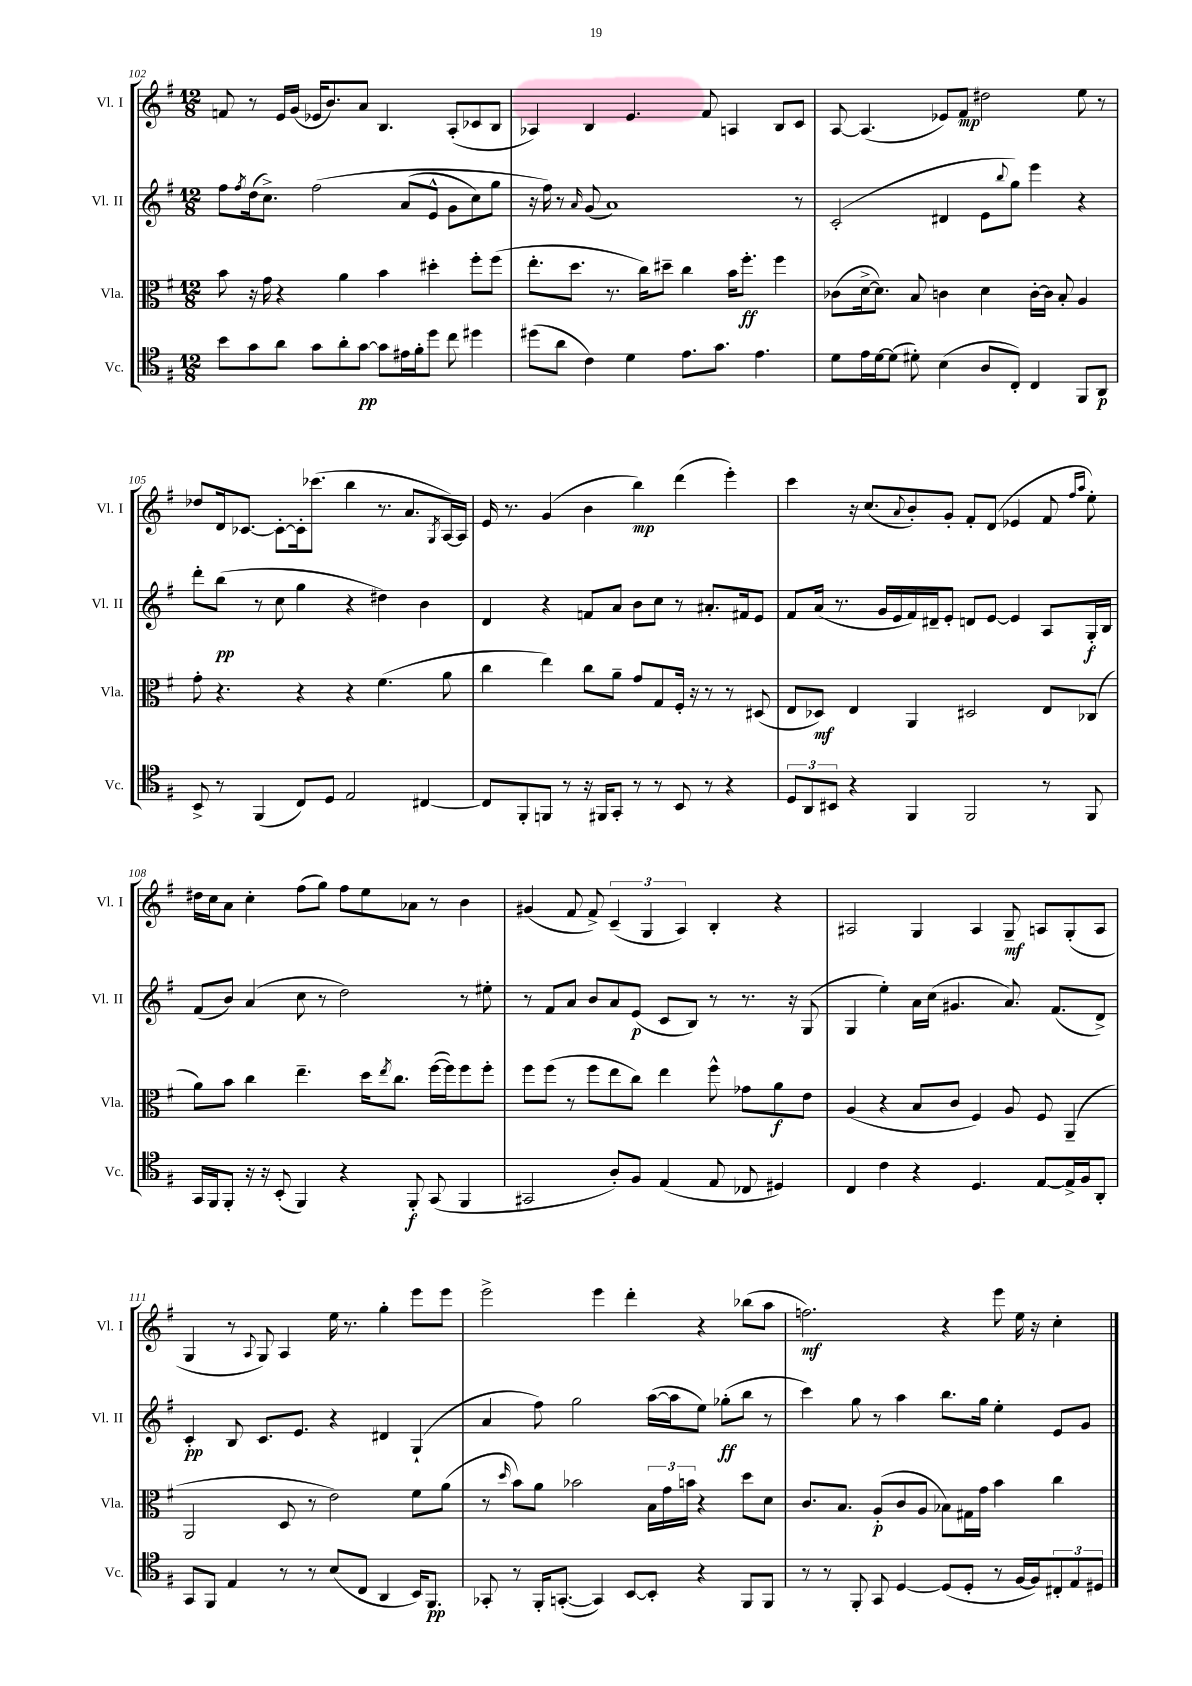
<<
\new StaffGroup <<
\new Staff = "s0" \with { instrumentName = "Vl. I" shortInstrumentName = "Vl. I" } {
    \clef treble \key g \major \numericTimeSignature \time 12/8
    f'8 r8 e'16 g'16( ees'16 b'8.) a'8 b4. a8-.( ces'8 b8 |
    aes4) b4 e'4. fis'8 a4 b8 c'8 |
    a8~ a4.( ees'8) fis'8\mp dis''2 e''8 r8 |
    des''8 d'16 ces'8.~ ces'8~-. ces'16-. ces'''8.( b''4 r8. a'8. \acciaccatura { g8 } a16~) a16 |
    e'16 r8. g'4( b'4 b''4\mp) d'''4( e'''4-.) |
    c'''4 r16 c''8.( \appoggiatura { a'8 } b'8-.) g'8-. fis'8-. d'8( ees'4 fis'8 \grace { fis''16 a''16 } e''8-.) |
    dis''16 c''16 a'8 c''4-. fis''8( g''8) fis''8 e''8 aes'8 r8 b'4 |
    gis'4( fis'8 fis'8->) \tuplet 3/2 { c'4--( g4 a4) } b4-. r4 |
    ais2 g4 ais4 g8--\mf a8 g8-.( a8 |
    g4 r8 \appoggiatura { a8 } g8) a4 e''16 r8. g''4-. e'''8 e'''8 |
    e'''2-> e'''4 d'''4-. r4 bes''8( a''8 |
    f''2.\mf) r4 e'''8 e''16 r16 c''4-. \bar "|." |
}
\new Staff = "s1" \with { instrumentName = "Vl. II" shortInstrumentName = "Vl. II" } {
    \clef treble \key g \major \numericTimeSignature \time 12/8
    fis''8 \acciaccatura { fis''8 } d''16( c''8.->) fis''2\( a'8( e'8-^ g'8 c''8) g''8 |
    r16 fis''16\) r8 \grace { a'16 } g'8( a'1) r8 |
    c'2-.( dis'4 e'8 \appoggiatura { b''8 } g''8) e'''4 r4 |
    d'''8-. b''8\pp( r8 c''8 g''4 r4 dis''4) b'4 |
    d'4 r4 f'8 a'8 b'8 c''8 r8 ais'8.-. fis'16 e'8 |
    fis'8 a'16( r8. g'16 e'16 fis'16) dis'16-- e'8-. d'8 e'8~ e'4 a8 g16-.\f b16 |
    fis'8( b'8) a'4( c''8 r8 d''2) r8 eis''8-. |
    r8 fis'8 a'8 b'8 a'8 e'8\p( c'8 b8) r8 r8. r16 g8( |
    g4 e''4-.) a'16 c''16( gis'4. a'8.) fis'8.( d'8->) |
    c'4-.\pp b8 c'8. e'8. r4 dis'4 g4-!( |
    a'4 fis''8) g''2 a''16~( a''16 e''8) ges''8-.\ff( b''8 r8 |
    c'''4) g''8 r8 a''4 b''8. g''16 e''4-. e'8 g'8 \bar "|." |
}
\new Staff = "s2" \with { instrumentName = "Vla." shortInstrumentName = "Vla." } {
    \clef alto \key g \major \numericTimeSignature \time 12/8
    b'8 r16 g'16 r4 a'4 b'4 dis''4-. fis''8-. fis''8( |
    e''8.-. d''8. r8. c''16) dis''8-- c''4 b'16 fis''8.-.\ff fis''4 |
    ces'8( d'16~-> d'8.) b8 c'4 d'4 c'16~-. c'16 b8-. a4 |
    g'8-. r4. r4 r4 fis'4.( a'8 |
    c''4 e''4) c''8 a'8-- g'8 g8 fis16-. r16 r8 r8 dis8( |
    e8 des8\mf) e4 a,4 dis2 e8 ces8( |
    a'8) b'8 c''4 e''4.-- d''16 \acciaccatura { e''8 } c''8. fis''16~( fis''16) fis''8 fis''8-. |
    fis''8 fis''8( r8 fis''8 e''8 c''8) e''4 fis''8-^ ges'8 a'8\f e'8 |
    a4( r4 b8 c'8 fis4) a8 fis8 a,4--( |
    a,2 d8 r8 e'2) fis'8 a'8( |
    r8 \grace { d''16 } b'8) a'8 bes'2 \tuplet 3/2 { b16 g'16 b'16 } r4 d''8 d'8 |
    c'8. b8. a8-.\p( c'8 a8 bes8) gis16 g'16 b'4 c''4 \bar "|." |
}
\new Staff = "s3" \with { instrumentName = "Vc." shortInstrumentName = "Vc." } {
    \clef tenor \key g \major \numericTimeSignature \time 12/8
    b'8 g'8 a'8 g'8 a'8-. g'8~\pp g'8 eis'16 fis'16-. d''8 c''8 dis''4 |
    dis''8( a'8 c'4) d'4 e'8. g'8. e'4. |
    d'8 e'16 d'16~ d'8( dis'8-.) b4( a8 c8-.) c4 fis,8 a,8\p |
    b,8-> r8 fis,4( c8) d8 e2 cis4~ |
    cis8 fis,8-. f,8 r8 r16 fis,16 g,8-. r8 r8 b,8 r8 r4 |
    \tuplet 3/2 { d8 a,8 bis,8 } r4 fis,4 fis,2 r8 fis,8 |
    g,16 fis,16 fis,8-. r16 r16 b,8-.( fis,4) r4 fis,8-.\f g,8( fis,4 |
    gis,2 a8-.) fis8 e4( e8 ces8 dis4) |
    c4 c'4 r4 d4. e8~ e16-> fis16 a,8-. |
    g,8 fis,8 e4 r8 r8 b8( c8 a,4 b,16) fis,8.\pp |
    ges,8-. r8 fis,16-. g,8.~-.( g,4) b,8~ b,8-. r4 fis,8 fis,8 |
    r8 r8 fis,8-. g,8 d4~ d8( d8-. r8 fis16~ fis16) \tuplet 3/2 { cis8-. e8 dis8 } \bar "|." |
}
>>
>>
\layout { \context { \Score currentBarNumber = #102 } }
